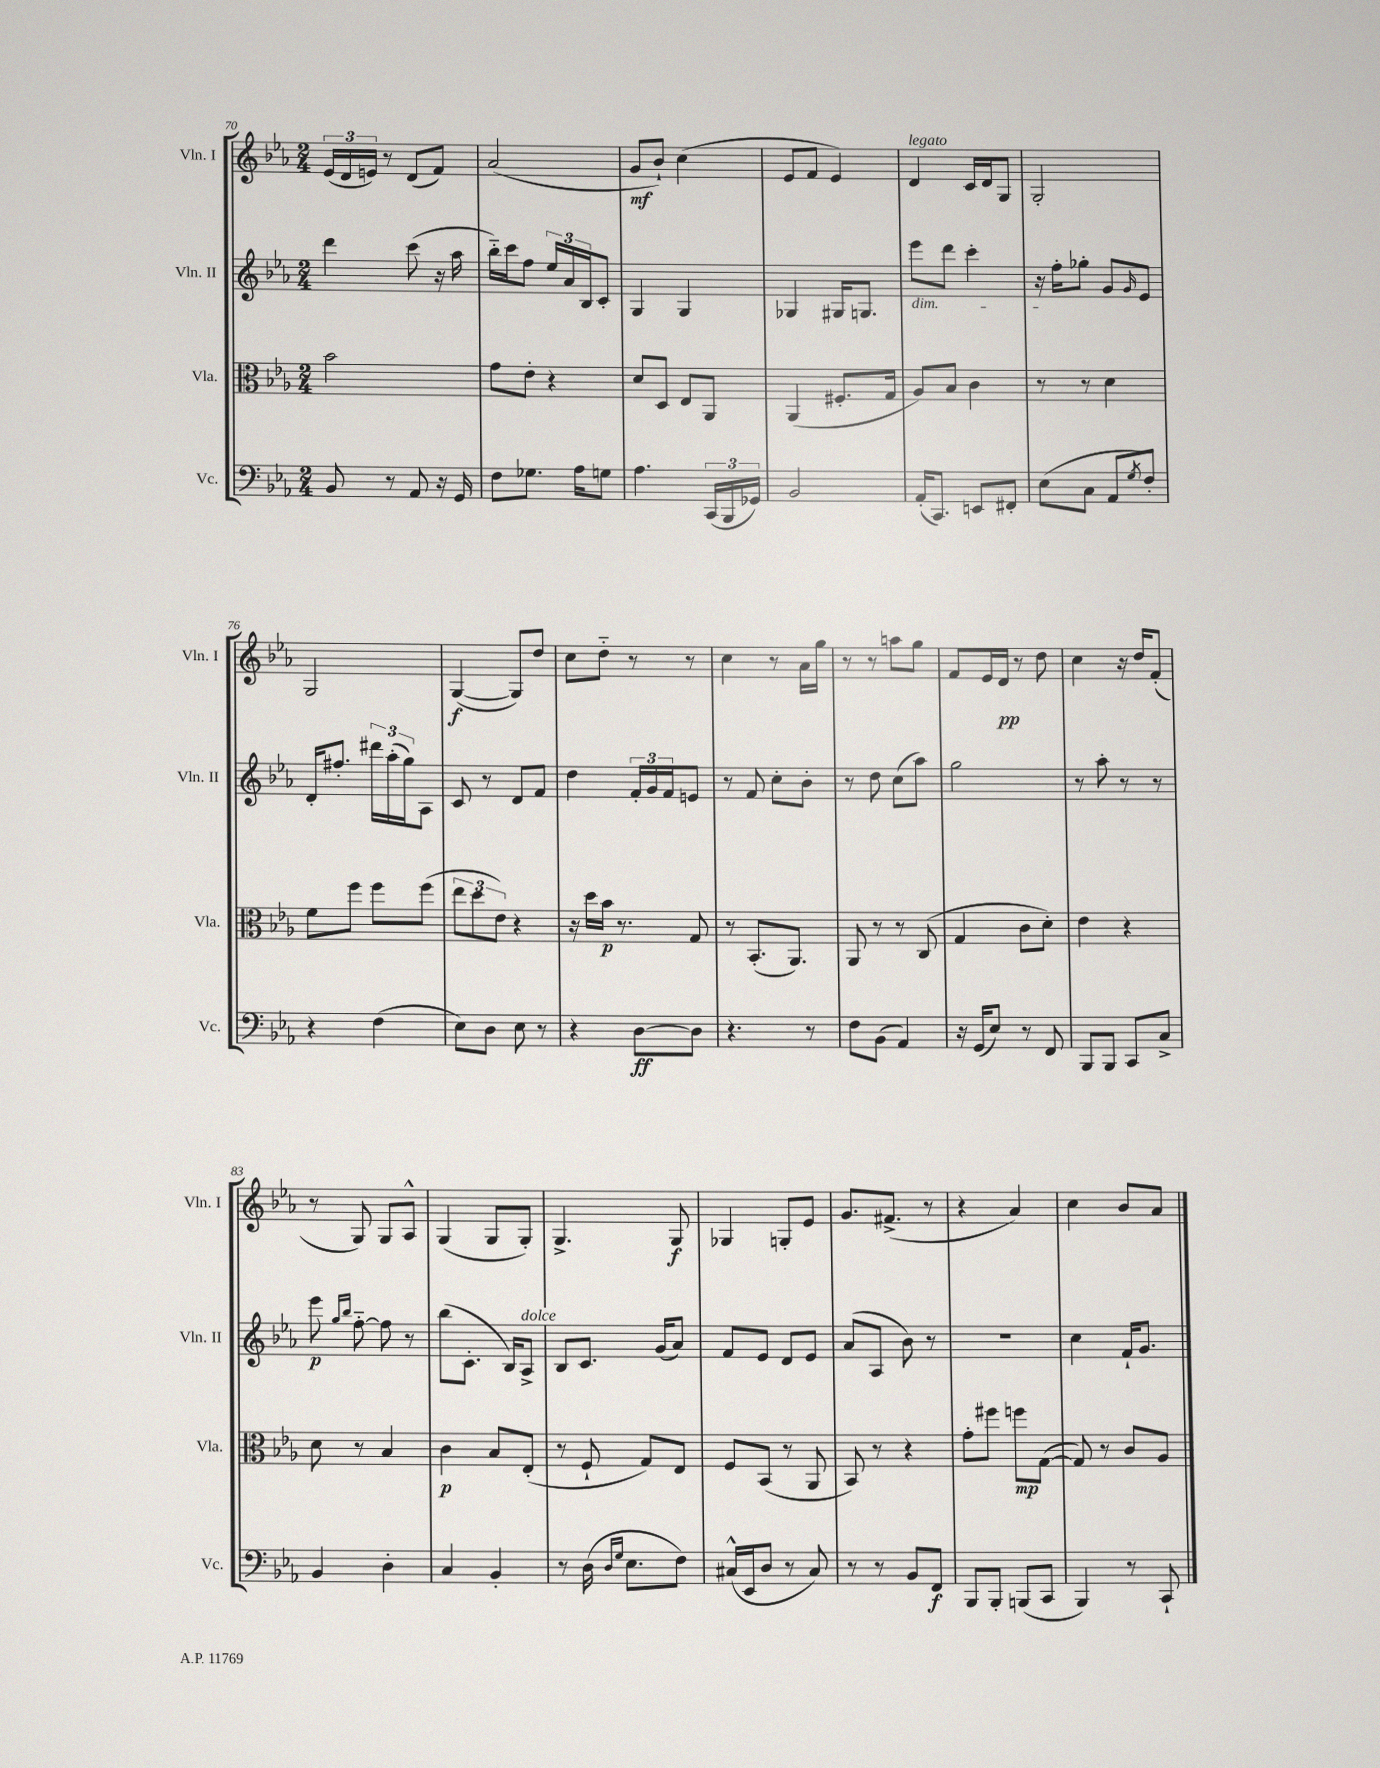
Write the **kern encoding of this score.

**kern	**kern	**kern	**kern
*staff4	*staff3	*staff2	*staff1
*clefF4	*clefC3	*clefG2	*clefG2
*k[b-e-a-]	*k[b-e-a-]	*k[b-e-a-]	*k[b-e-a-]
*M2/4	*M2/4	*M2/4	*M2/4
8BB-	2b-	4ddd	(24e-
.	.	.	24d
.	.	.	24e)
8r	.	.	8r
8AA-	.	(8ccc	(8d
16r	.	16r	8f)
16GG	.	16aa-	.
=	=	=	=
8F	8g	16bb-'~)	(2a-
.	.	16ccc	.
8.G-	8e-'	8ff	.
.	4r	24ee-	.
.	.	24a-	.
16A-	.	.	.
.	.	24B-	.
8G	.	8c'	.
=	=	=	=
4.A-	8d	4G	8g
.	8D	.	8b-`)
.	8E-	4G	(4cc
(24CC	8AA-	.	.
24BBB-	.	.	.
24GG-)	.	.	.
=	=	=	=
2BB-	(4AA-	4G-	8e-
.	.	.	8f
.	8.F#'	16G#	4e-)
.	.	8.G	.
.	16G	.	.
=	=	=	=
(16AA-'	8A-)	8eee-	4d
8.CC)	.	.	.
.	8B-	8ddd	.
8EE	4c	4ccc'	16c
.	.	.	16d
8FF#'	.	.	8G
=	=	=	=
(8E-	8r	16r	2G'
.	.	16ff'	.
8C	8r	8gg-'	.
8AA-	4d	8g	.
8qG	.	16qqg	.
8F')	.	8e-	.
=	=	=	=
4r	8f	16d'	2G
.	.	8.ff#'	.
.	8ff	.	.
(4F	8ff	24ddd#	.
.	.	(24aa-'	.
.	.	24gg)	.
.	(8ff	8A-	.
=	=	=	=
8E-)	12ee-	8c	([4G
.	12dd	.	.
8D	.	8r	.
.	12e-)	.	.
8E-	4r	8d	8G])
8r	.	8f	8dd
=	=	=	=
4r	16r	4dd	8cc
.	16dd	.	.
.	16b-	.	8dd'~
.	8.r	.	.
[8D	.	24f'	8r
.	.	24g	.
.	.	24f	.
8D]	8G	8e	8r
=	=	=	=
4.r	8r	8r	4cc
.	(8.BB-'	8f	.
.	.	8cc'	8r
.	8.AA-)	.	.
8r	.	8b-'	16a-
.	.	.	16gg
=	=	=	=
8F	8AA-	8r	8r
(8BB-	8r	8dd	8r
4AA-)	8r	(8cc	8aa
.	(8C	8aa-)	8gg
=	=	=	=
16r	4G	2gg	8f
(16GG	.	.	.
8E-)	.	.	16e-
.	.	.	16d
8r	8c	.	8r
8FF	8d')	.	8dd
=	=	=	=
8BBB-	4e-	8r	4cc
8BBB-	.	8aa-'	.
8CC	4r	8r	16r
.	.	.	16dd
8C^	.	8r	(8f'
=	=	=	=
4BB-	8d	8eee-	8r
.	.	16qqgg	.
.	.	16qqbb-	.
.	8r	[8ff'~	8G)
4D'	4B-	8ff]	8G
.	.	8r	8A-^^
=	=	=	=
4C	4c	(8bb-	(4G
.	.	8.c'	.
4BB-'	8B-	.	8G
.	.	16B-)	.
.	(8E-'	8A-^	8G')
=	=	=	=
8r	8r	8B-	4.G^
(16D	8F`	8.c	.
16qqD	.	.	.
16qqG	.	.	.
8.E-	.	.	.
.	8G)	.	.
.	.	(16g	.
8F)	8E-	8a-)	8G
=	=	=	=
(16C#^^	8F	8f	4G-
16EE-	.	.	.
8D	(8BB-	8e-	.
8r	8r	8d	8G'
8C#)	8AA-	8e-	8e-
=	=	=	=
8r	8BB-)	(8a-	8.g
8r	8r	8A-	.
.	.	.	(8.f#^
8BB-	4r	8b-)	.
8FF	.	8r	8r
=	=	=	=
8BBB-	8g'	2r	4r
8BBB-'	8ff#	.	.
(8BBB	8ff	.	4a-)
8CC	([8G	.	.
=	=	=	=
4BBB-)	8G])	4cc	4cc
.	8r	.	.
8r	8c	16f`	8b-
.	.	8.g	.
8CC`	8A-	.	8a-
==	==	==	==
*-	*-	*-	*-
